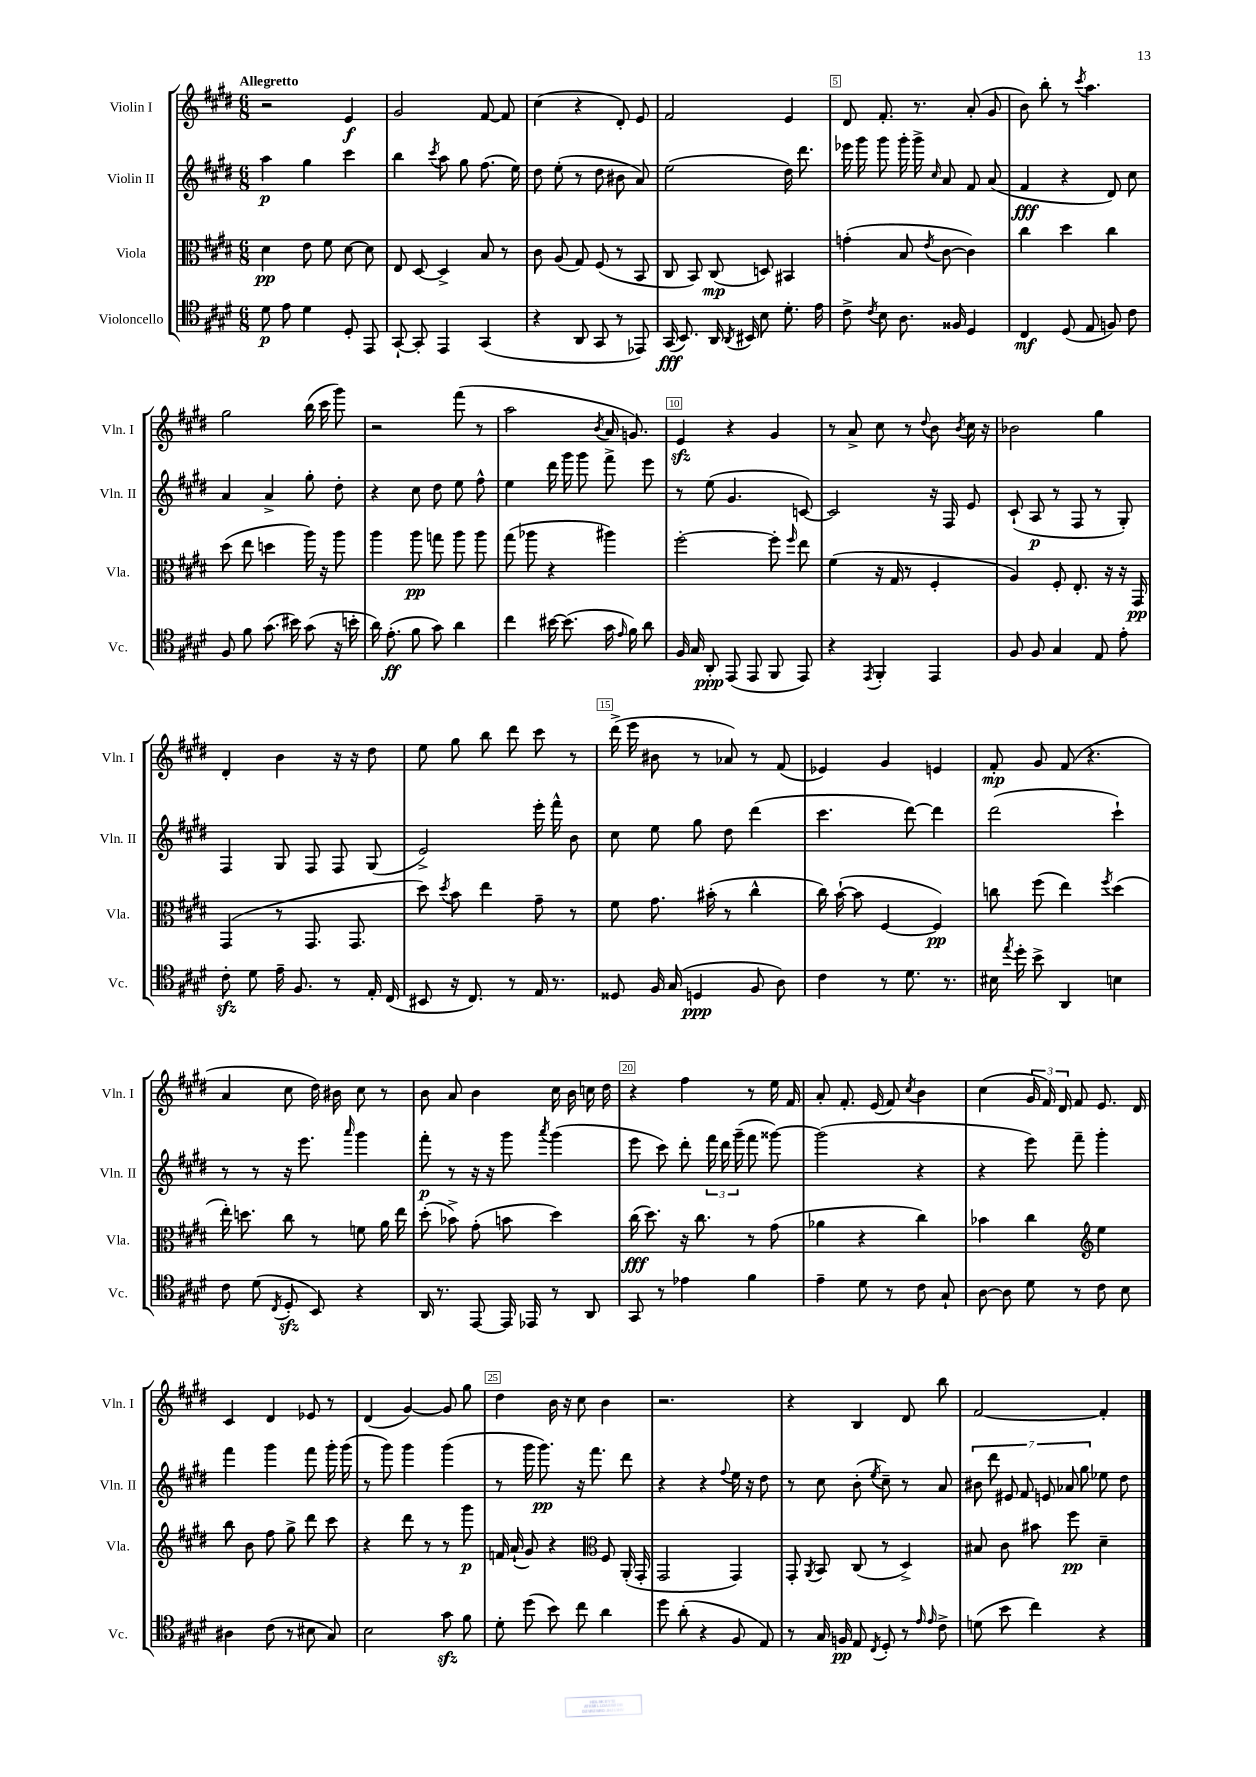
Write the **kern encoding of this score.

**kern	**kern	**kern	**kern
*staff4	*staff3	*staff2	*staff1
*clefC4	*clefC3	*clefG2	*clefG2
*k[f#c#g#d#]	*k[f#c#g#d#]	*k[f#c#g#d#]	*k[f#c#g#d#]
*M6/8	*M6/8	*M6/8	*M6/8
8d#	4d#	4aa	2r
8e	.	.	.
4d#	8e	4gg#	.
.	8f#	.	.
8D#'	[8d#	4ccc#	4e
8EE	8d#]	.	.
=	=	=	=
[8GG#`	8E	4bb	2g#
8GG#']	[8D#	.	.
.	.	8qccc#	.
4EE	4D#^]	8aa	.
.	.	8gg#	.
(4GG#	8B	(8.ff#	[8f#
.	8r	.	8f#]
.	.	16ee)	.
=	=	=	=
4r	8c#	8dd#	(4cc#
.	(8A	(8ee'	.
8AA	8G#)	8r	4r
8GG#	(8F#	8dd#	.
8r	8r	8b#	8d#')
8EE-)	8BB	8a)	8e
=	=	=	=
(16GG#	8C#	(2ee	2f#
8.BB)	.	.	.
.	8BB)	.	.
16AA	(8C#	.	.
8qAA	.	.	.
16BB#	.	.	.
8B	8D)	.	.
8.d#'	4BB#	16dd#)	4e
.	.	8.ddd#	.
16e	.	.	.
=	=	=	=
8c#^	(4g'	16eee-	8d#
.	.	16ggg#	.
8qc#	.	.	.
8B	.	8ggg#	8.f#'
8.A	8B	16ggg#'	.
.	.	16ggg#^	8.r
.	8qe	16qqcc#	.
.	[8c#	8a	.
16F##	.	.	.
4D#	4c#])	8f#	(8a'
.	.	(8a	8g#
=	=	=	=
4C#	4cc#	4f#	8b)
.	.	.	8bb'
(8D#	4dd#	4r	8r
.	.	.	8qccc#
8E	.	.	4.aa
8F)	4cc#	8d#)	.
8c#	.	8cc#	.
=	=	=	=
8F#	(8dd#	4a	2gg#
8f#	8ee	.	.
(8.g#	4dd	4a^	.
16b#)	.	.	.
(8g#	16aa)	8gg#'	(16bb
.	16r	.	16ccc#
16r	8aa	8dd#'	8ggg#)
16b'	.	.	.
=	=	=	=
16a)	4aa	4r	2r
(8.e'	.	.	.
8f#	8aa	8cc#	.
8g#)	8gg	8dd#	.
4a	8aa	8ee	(8fff#
.	8aa	8ff#^^	8r
=	=	=	=
4cc#	(8gg#	4ee	2aa
.	8aa-	.	.
[16b#	4r	16ddd#	.
(8.b#]	.	16ggg#	.
.	.	8ggg#	.
.	.	.	8qb
16g#	4aa#)	8fff#^	16a
16qqe	.	.	.
16f#)	.	.	8.g)
8a	.	8eee	.
=	=	=	=
16F#	[2ff#'	8r	4e
16G#	.	.	.
8AA'	.	(8ee	.
(8EE	.	4.g#	4r
8EE	.	.	.
8FF#	8ff#']	.	4g#
.	16qqff#	.	.
8EE)	8ee	[8c)	.
=	=	=	=
4r	(4f#	2c]	8r
.	.	.	8a^
8qEE	.	.	.
4FF#'	16r	.	8cc#
.	16G#	.	.
.	8r	.	8r
.	.	.	8qqdd#
4EE	4F#'	16r	8b
.	.	16F#	.
.	.	.	8qb
.	.	8e	16cc#
.	.	.	16r
=	=	=	=
8F#	4A)	(8c#`	2b-
8F#	.	8A	.
4G#	8F#'	8r	.
.	8.E'	8F#	.
8E	.	8r	4gg#
.	16r	.	.
8e'	16r	8G#')	.
.	16GG#	.	.
=	=	=	=
8c#'	(4GG#	4F#	4d#'
8d#	.	.	.
16e~	8r	8G#	4b
8.F#	.	.	.
.	8.GG#	8F#	.
8r	.	8F#	16r
.	8.GG#	.	16r
16E'	.	(8G#	8dd#
(16C#	.	.	.
=	=	=	=
8BB#	8dd#)	2e^)	8ee
.	8qdd#	.	.
16r	8b	.	8gg#
8.C#)	.	.	.
.	4ee	.	8bb
8r	.	.	8ddd#
16E	8g#~	16eee'	8ccc#
8.r	.	16fff#^^	.
.	8r	8b	8r
=	=	=	=
8D##	8f#	8cc#	(16ddd#^
.	.	.	16eee
16F#	8.g#	8ee	8b#
(16G#	.	.	.
4D	.	8gg#	8r
.	(16b#'	.	.
.	8r	8dd#	8a-)
8F#	4cc#^^	(4ddd#	8r
8A)	.	.	(8f#
=	=	=	=
4c#	16cc#)	4.ccc#	4e-)
.	([16b`	.	.
.	8b]	.	.
8r	[4F#	.	4g#
8.d#	.	[8ddd#)	.
.	4F#])	4ddd#]	4e
8.r	.	.	.
=	=	=	=
16B#	8cc	(2ddd#	8f#'
8qee	.	.	.
16dd#'	.	.	.
8b^	(8ff#	.	8g#
4AA	4ee)	.	(8f#
.	.	.	4.r
.	8qff#	.	.
4B	(4dd#	4ccc#`)	.
=	=	=	=
8c#	16ee')	8r	4a
.	8.dd	.	.
(8d#	.	8r	.
8qC#	.	.	.
8D#'	8cc#	16r	8cc#
.	.	8.eee	.
8BB)	8r	.	16dd#)
.	.	.	16b#
.	.	16qqaaa	.
4r	8f	4ggg#	8cc#
.	16a	.	8r
.	16ee	.	.
=	=	=	=
16AA	(8dd#'	8fff#'	8b
8.r	.	.	.
.	8b-^)	8r	8a
[8EE	(8g#'	16r	4b
.	.	16r	.
16EE]	8b	8ggg#	.
16EE-	.	.	.
.	.	8qaaa	.
8r	4dd#)	(4ggg#	16cc#
.	.	.	16b
8AA	.	.	16cc
.	.	.	16dd#
=	=	=	=
8GG#	(16cc#	8eee	4r
.	8.dd#)	.	.
8r	.	8ccc#)	.
4e-	16r	8ddd#'	4ff#
.	8.cc#	.	.
.	.	24fff#	.
.	.	24ddd#	.
.	.	(24ggg#~	.
4f#	8r	8fff#	8r
.	(8g#	[8ggg##)	16ee
.	.	.	16f#
=	=	=	=
4e~	4a-	(2ggg##]	8a'
.	.	.	8.f#'
8d#	4r	.	.
.	.	.	(16e
8r	.	.	8f#)
.	.	.	8qcc#
8c#	4cc#)	4r	4b
8G#`	.	.	.
=	=	=	=
[8A	4b-	4r	(4cc#
8A]	.	.	.
8d#	4cc#	8eee)	24g#
.	.	.	24f#)
.	.	.	24d#
8r	.	8fff#~	8f#
*	*clefG2	*	*
8c#	4ee	4ggg#'	8.e
8B	.	.	.
.	.	.	16d#
=	=	=	=
4A#	8bb	4fff#	4c#
.	8b	.	.
(8c#	8ff#	4ggg#	4d#
8r	8gg#^	.	.
8B#	8ddd#	8fff#	8e-
8G#)	8ccc#	16ggg#'	8r
.	.	(16ggg#	.
=	=	=	=
2B	4r	8r	(4d#
.	.	8ggg#)	.
.	8ddd#	4ggg#	[4g#)
.	8r	.	.
8g#	8r	(4ggg#	8g#]
8f#	8ggg#	.	8gg#
=	=	=	=
8d#'	16f	8r	4dd#
.	(16a`	.	.
(8dd#	8g#)	16ggg#	.
.	.	8.ggg#)	.
8b)	4r	.	16b
.	.	.	16r
8cc#	.	16r	8cc#
.	.	8.fff#	.
*	*clefC3	*	*
4a	8F#	.	4b
.	(16AA'	8ddd#	.
.	16GG#'	.	.
=	=	=	=
8dd#	2GG#	4r	2.r
(8a'	.	.	.
4r	.	4r	.
.	.	8qqff#	.
8F#	4GG#)	16ee	.
.	.	16r	.
8E)	.	8dd#	.
=	=	=	=
8r	8GG#'	8r	4r
.	8qAA	.	.
16G#	8BB	8cc#	.
16F	.	.	.
8E	(8C#	(8b'	4B
8qC#	.	8qee	.
8D#'	8r	8cc#~)	.
8r	4D#^)	8r	8d#
16qqe	.	.	.
16qqe	.	.	.
8c#^	.	8a	8bb
=	=	=	=
(8d	8B#	14b#	[2f#
.	.	14ddd#	.
8b	8c#	.	.
.	.	14e#	.
.	.	14f#	.
4cc#)	8b#	.	.
.	.	14e	.
.	.	14a-	.
.	8ff#	.	.
.	.	14gg#	.
4r	4d#~	8ee-	4f#']
.	.	8dd#	.
==	==	==	==
*-	*-	*-	*-
